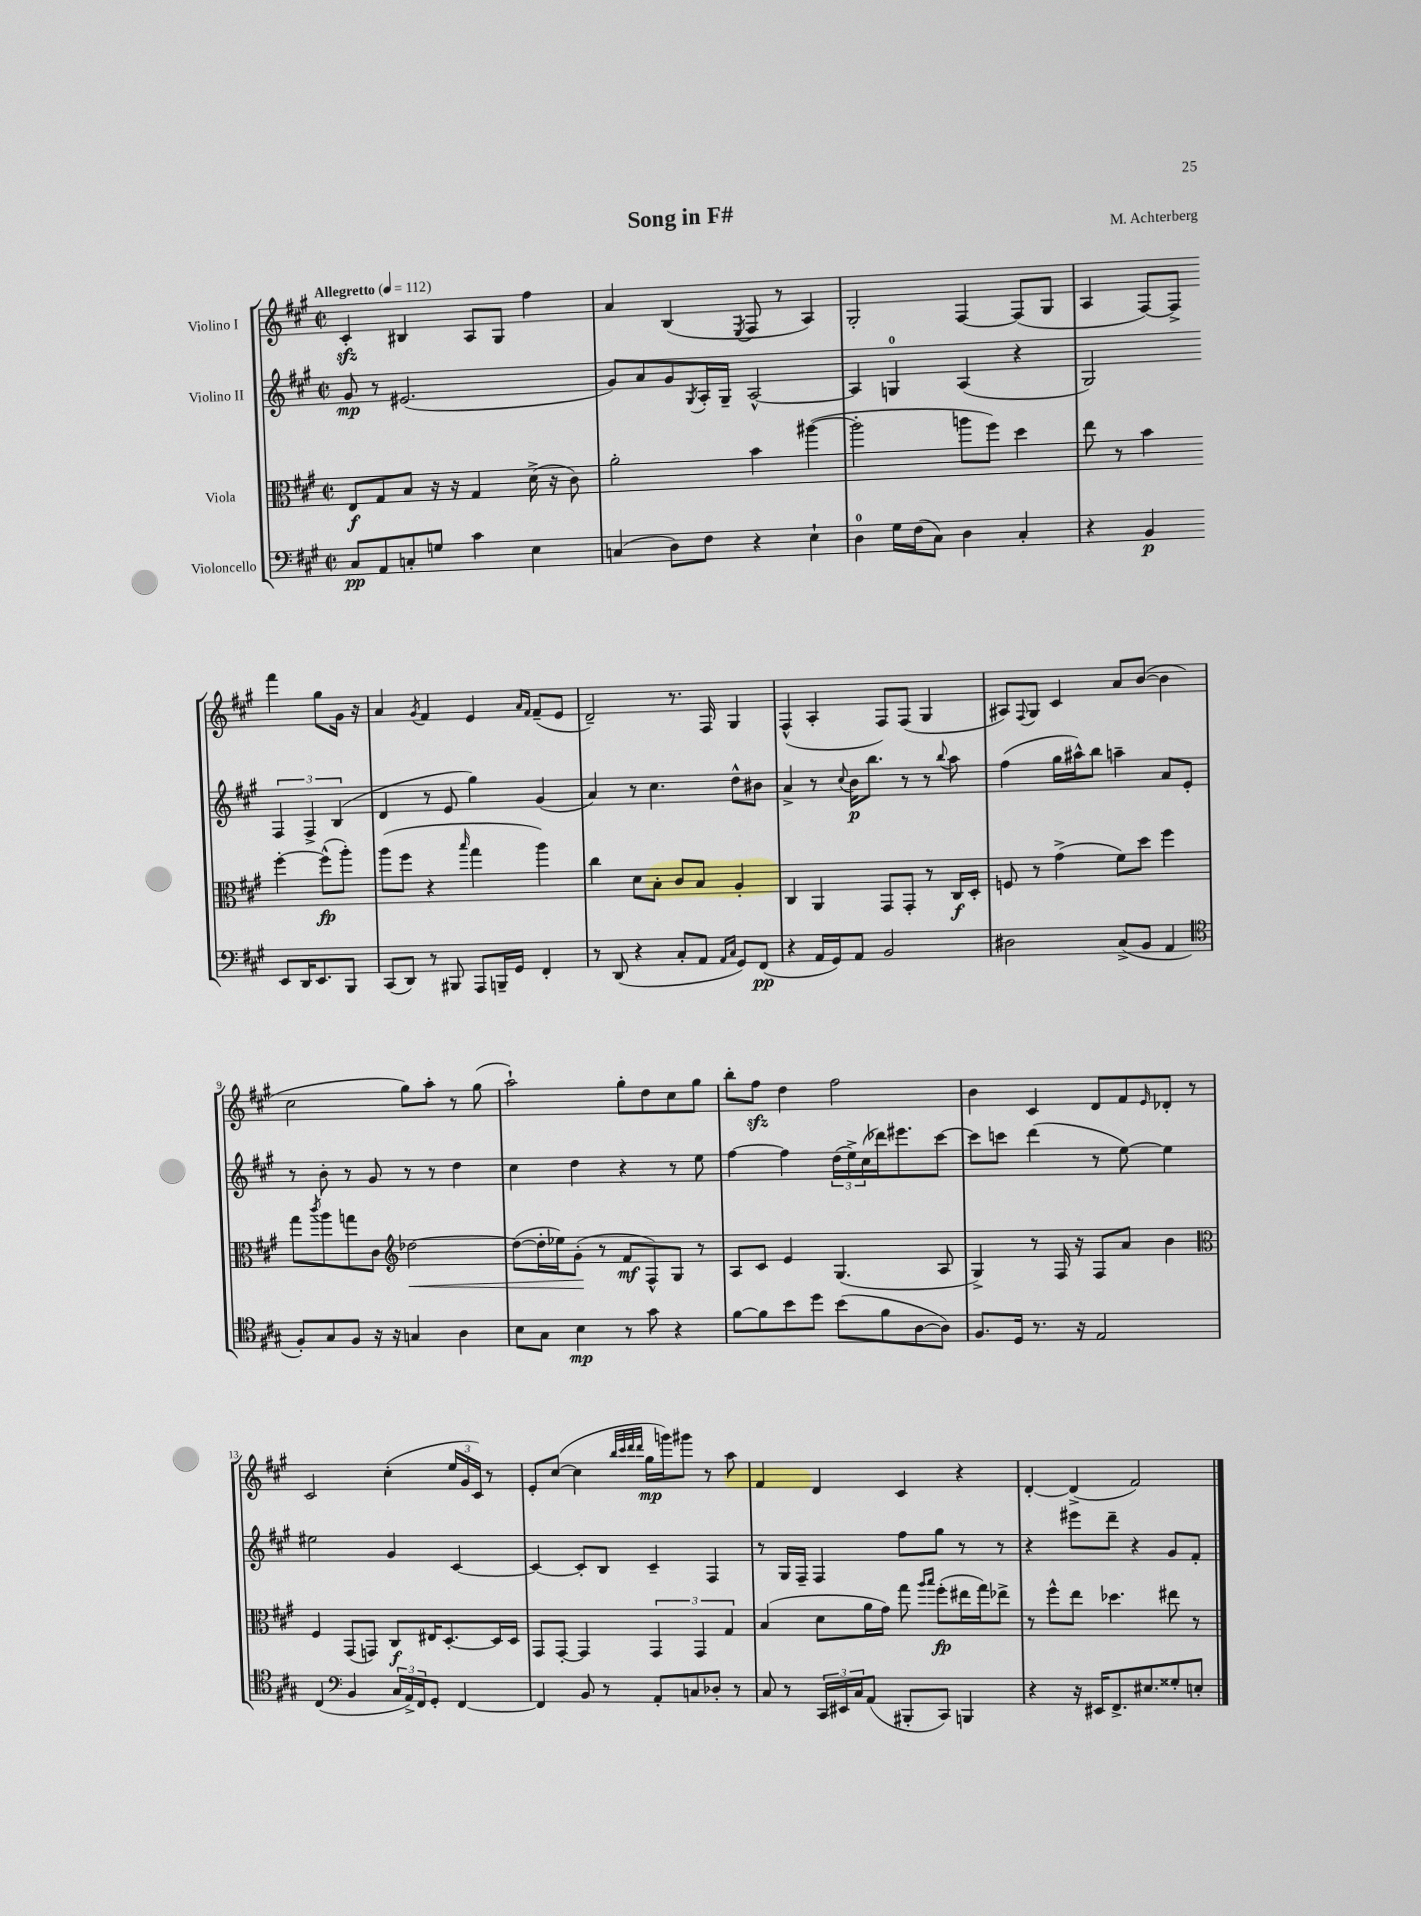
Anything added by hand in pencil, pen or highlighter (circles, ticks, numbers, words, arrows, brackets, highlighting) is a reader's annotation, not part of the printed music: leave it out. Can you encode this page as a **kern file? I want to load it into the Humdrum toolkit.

**kern	**kern	**kern	**kern
*staff4	*staff3	*staff2	*staff1
*clefF4	*clefC3	*clefG2	*clefG2
*k[f#c#g#]	*k[f#c#g#]	*k[f#c#g#]	*k[f#c#g#]
*M2/2	*M2/2	*M2/2	*M2/2
*met(c|)	*met(c|)	*met(c|)	*met(c|)
*MM112	*MM112	*MM112	*MM112
8C#	8E	8g#	4c#'
8AA	8G#	8r	.
8C'	8B	(2.e#	4B#
8G	16r	.	.
.	16r	.	.
4c#	4G#	.	8A
.	.	.	8G#
4E	(16d^	.	4ff#
.	16r	.	.
.	8c#)	.	.
=	=	=	=
(4C	2a'	8g#)	4a
.	.	8a	.
8D)	.	8g#	(4B
.	.	8qG#	.
8F#	.	16A'	.
.	.	16G#~	.
.	.	.	8qE
4r	4b	[2A^^	8F#
.	.	.	8r
4E`	([4aa#	.	4A)
=	=	=	=
4D	2aa#']	4A]	2G#'
16G#	.	4G	.
(16F#	.	.	.
8C#)	.	.	.
4D	8aa	(4A	[4F#
.	8ff#)	.	.
4C#'	4dd	4r	(8F#]
.	.	.	8G#
=	=	=	=
4r	8ee	2G#)	4A
.	8r	.	.
4BB	4b	.	[8F#)
.	.	.	8F#^]
8EE	[4ff#'	6F#	4fff#
16DD	.	.	.
.	.	6F#^	.
8.EE	.	.	.
.	(8ff#^^]	.	8gg#
.	.	(6B	.
8BBB	8aa')	.	16g#
.	.	.	16r
=	=	=	=
(8CC#	(8aa	4d	4a
8DD)	8ff#	.	.
.	.	.	8qg#
8r	4r	8r	4f#
8BBB#	.	8e	.
.	16qqbb	.	.
8AAA	4gg#	4gg#)	4e
16BBB~	.	.	.
16GG#	.	.	.
.	.	.	16qqa
.	.	.	16qqf#
4FF#'	4aa)	(4g#	(8f#~
.	.	.	8e
=	=	=	=
8r	4cc#	4a)	2d~)
(8DD	.	.	.
4r	8d	8r	.
.	8B'	4.cc#	.
8C#'	8c#	.	8.r
8AA	8B	.	.
.	.	.	16F#
16qqAA	.	.	.
16qqC#	.	.	.
8GG#)	4A'	8dd^^	4G#
(8FF#	.	8b#	.
=	=	=	=
4r	4C#	4a^	(4F#^^
16AA	4AA	8r	4A'
16GG#)	.	.	.
.	.	8qqcc#	.
8AA	.	16b	.
.	.	8.bb	.
2BB	8GG#	.	8F#)
.	8GG#'	8r	(8F#
.	8r	8r	4G#
.	.	8qqbb	.
.	16C#	8aa	.
.	16D'	.	.
=	=	=	=
2D#	8F	(4ff#	8A#)
.	.	.	8qqF#
.	8r	.	8G#
.	(4g#^	16gg#	4c#
.	.	16aa#^^)	.
.	.	8bb	.
(8C#^	8f#)	4aa~	8a
8BB	8dd	.	([8b
4AA	4ff#	8a	4b]
.	.	8e'	.
=	=	=	=
*clefC4	*	*	*
8F#')	8gg#	8r	2cc#
.	8qccc#	.	.
8G#	8aa	8b'	.
8F#	8gg	8r	.
16r	8c#	8g#	.
16r	.	.	.
*	*clefG2	*	*
4G	[2dd-	8r	8gg#)
.	.	8r	8aa'
4A	.	4dd	8r
.	.	.	(8gg#
=	=	=	=
8B	(8dd-_	4cc#	2aa`)
8G#	16dd-']	.	.
.	16ee-)	.	.
4B	(8g#'	4dd	.
.	8r	.	.
8r	8f#	4r	8gg#'
8g#	8F#^^)	.	8dd
4r	8G#	8r	8cc#
.	8r	8ee	8gg#
=	=	=	=
[8f#	8A	[4ff#	8bb'
8f#]	8c#	.	8ff#
8b	4e	4ff#]	4dd
8dd	.	.	.
(8b	(4.G#	(24dd	2ff#
.	.	24ee^)	.
.	.	(24cc#	.
8f#	.	16ddd-)	.
.	.	8.eee#	.
[8A	.	.	.
8A])	8A	[8ccc#	.
=	=	=	=
8.F#	4G#^)	8ccc#]	4b
.	.	8ccc	.
16D	.	.	.
8.r	8r	(4ddd	4c#
.	16F#	.	.
16r	16r	.	.
2E	8F#	8r	8d
.	8a	[8ee)	8f#
.	.	.	16qqe
.	4b	4ee]	8d-'
.	.	.	8r
=	=	=	=
*	*clefC3	*	*
(4C#	4F#	2ee#	2c#
*clefF4	*	*	*
4BB	(8GG#	.	.
.	8GG)	.	.
24C#	8C#	4g#	(4cc#'
24AA^)	.	.	.
24FF#	.	.	.
8GG#'	16E#	.	.
.	[8.D'	.	.
[4FF#	.	[4c#	24ee
.	.	.	24g#
.	.	.	24c#)
.	16D]	.	8r
.	16D	.	.
=	=	=	=
4FF#]	8GG#	4c#_	8e'
.	[8GG#'	.	([8cc#
8BB	4GG#]	8c#']	4cc#]
8r	.	8B	.
.	.	.	32qqbb
.	.	.	32qqccc#
.	.	.	32qqddd
.	.	.	32qqddd
8AA'	6GG#	4c#~	16gg#
.	.	.	16ggg)
8C	.	.	8ggg#
.	6GG#	.	.
8D-'	.	4F#	8r
.	6G#	.	.
8r	.	.	8aa
=	=	=	=
8C#	(4B	8r	4f#
8r	.	16G#	.
.	.	16F#~	.
24CC#	8d	4F#	4d
24EE#	.	.	.
24C#	.	.	.
(8AA	16a	.	.
.	16g#)	.	.
8BBB#'	8gg#	8ff#	4c#
.	16qqaa	.	.
.	16qqbb	.	.
8CC#)	(8ff#'	8gg#	.
4BBB	16ee#	8r	4r
.	16gg#)	.	.
.	8ee-^	8r	.
=	=	=	=
4r	8r	4r	[4d'
.	8ff#^^	.	.
16r	8ee	8eee#	(4d^]
16EE#	.	.	.
8.FF#^	4.dd-	8ddd~	.
.	.	4r	2f#)
8.E#	.	.	.
8G##'	8ee#	8g#	.
8E'	8r	8f#'	.
==	==	==	==
*-	*-	*-	*-
